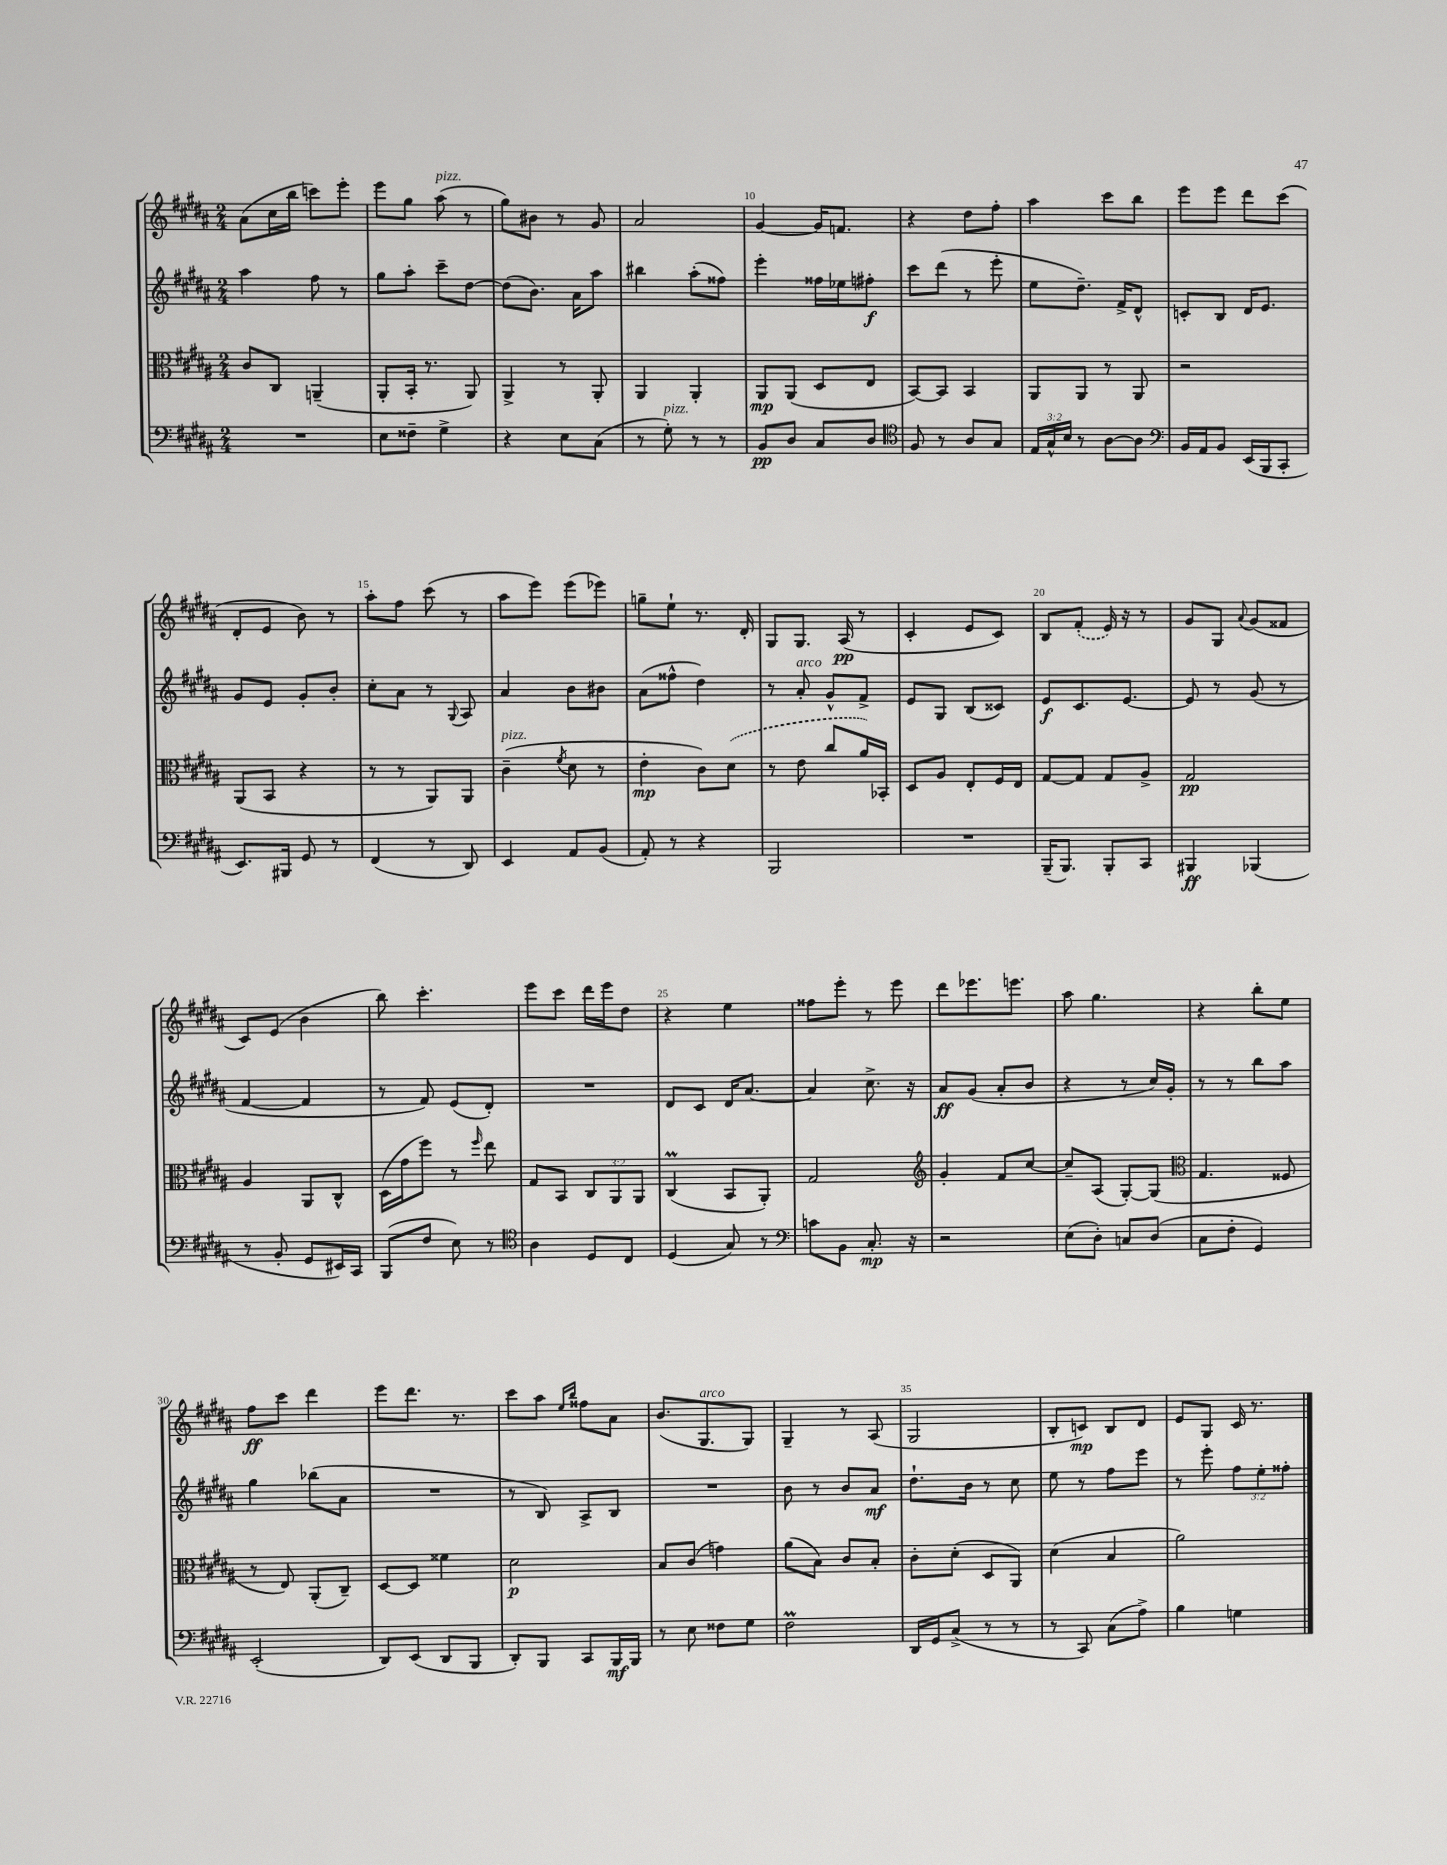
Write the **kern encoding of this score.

**kern	**dynam	**kern	**dynam	**kern	**dynam	**kern	**dynam
*part4	*part4	*part3	*part3	*part2	*part2	*part1	*part1
*staff4	*staff4	*staff3	*staff3	*staff2	*staff2	*staff1	*staff1
*clefF4	*	*clefC3	*	*clefG2	*	*clefG2	*
*k[f#c#g#d#a#]	*	*k[f#c#g#d#a#]	*	*k[f#c#g#d#a#]	*	*k[f#c#g#d#a#]	*
*M2/4	*	*M2/4	*	*M2/4	*	*M2/4	*
=6	=6	=6	=6	=6	=6	=6	=6
2r	.	8c#/L	.	4aa#\	.	(8a#\L	.
.	.	8C#/J	.	.	.	16cc#\L	.
.	.	.	.	.	.	16bb\JJ	.
.	.	(4AAn~/	.	8ff#\	.	8cccn\L)	.
.	.	.	.	8r	.	8eee'\J	.
=7	=7	=7	=7	=7	=7	=7	=7
8E\L	.	8AA#'/L	.	8gg#\L	.	8eee\L	.
8F##X~\J	.	16BB'/Jk	.	8aa#'\J	.	8gg#\J	.
.	.	8.r	.	.	.	.	.
!	!	!	!	!	!	!LO:TX:a:i:t=pizz.	!
4G#^\	.	.	.	8ccc#~\L	.	(8aa#\	.
.	.	8AA#/)	.	[8dd#\J	.	8r	.
=8	=8	=8	=8	=8	=8	=8	=8
4r	.	4AA#^/	.	(8dd#\L]	.	8gg#\L)	.
.	.	.	.	8.b\J)	.	8b#X\J	.
8E\L	.	8r	.	.	.	8r	.
.	.	.	.	16a#\KL	.	.	.
(8C#\J	.	8AA#'/	.	8aa#\J	.	8g#/	.
=9	=9	=9	=9	=9	=9	=9	=9
8r	.	4AA#/	.	4bb#X\	.	2a#/	.
!LO:TX:a:i:t=pizz.	!	!	!	!	!	!	!
8G#'\)	.	.	.	.	.	.	.
8r	.	4AA#'/	.	(8aa#'\L	.	.	.
8r	.	.	.	8ff##X\J)	.	.	.
=10	=10	=10	=10	=10	=10	=10	=10
8BB/L	pp	8AA#/L	mp	4eee'\	.	[4g#/	.
8D#/J	.	(8AA#/J	.	.	.	.	.
8C#/L	.	8D#/L	.	16ff##X\LL	.	16g#/KL]	.
.	.	.	.	16ee-X\J	.	8.fn/J	.
8D#/J	.	8E/J	.	8ff#X'\J	f	.	.
=11	=11	=11	=11	=11	=11	=11	=11
*clefC4	*	*	*	*	*	*	*
8F#/	.	[8BB/L)	.	8ccc#\L	.	4r	.
8r	.	8BB/J]	.	(8ddd#\J	.	.	.
8A#/L	.	4BB/	.	8r	.	8dd#\L	.
8G#/J	.	.	.	8eee'\	.	8ff#'\J	.
=12	=12	=12	=12	=12	=12	=12	=12
24E/LL	.	8AA#/L	.	8ee\L	.	4aa#\	.
24G#^^/	.	.	.	.	.	.	.
24B/JJ	.	.	.	.	.	.	.
8r	.	8AA#/J	.	8.dd#~\J)	.	.	.
[8A#\L	.	8r	.	.	.	8ccc#\L	.
.	.	.	.	16f#^/KL	.	.	.
8A#\J]	.	8AA#/	.	8d#^^/J	.	8bb\J	.
=13	=13	=13	=13	=13	=13	=13	=13
*clefF4	*	*	*	*	*	*	*
16BB/LL	.	2r	.	8cn'/L	.	8eee\L	.
16AA#/J	.	.	.	.	.	.	.
8BB/J	.	.	.	8B/J	.	8eee\J	.
(16EE/LL	.	.	.	16d#/KL	.	8ddd#\L	.
16BBB/J	.	.	.	8.e/J	.	.	.
8CC#'/J	.	.	.	.	.	(8ccc#\J	.
!!LO:LB:g=z
=14	=14	=14	=14	=14	=14	=14	=14
8.EE/L)	.	(8AA#/L	.	8g#/L	.	8d#'/L	.
.	.	8BB/J	.	8e/J	.	8e/J	.
16BBB#X/Jk	.	.	.	.	.	.	.
8GG#/	.	4r	.	8g#'/L	.	8b\)	.
8r	.	.	.	8b'/J	.	8r	.
=15	=15	=15	=15	=15	=15	=15	=15
(4FF#/	.	8r	.	8cc#'\L	.	8aa#'\L	.
.	.	8r	.	8a#\J	.	8ff#\J	.
8r	.	8AA#/L)	.	8r	.	(8ccc#\	.
.	.	.	.	8qqG#/	.	.	.
8DD#/)	.	8AA#/J	.	8A#/	.	8r	.
=16	=16	=16	=16	=16	=16	=16	=16
!	!	!LO:TX:a:i:t=pizz.	!	!	!	!	!
4EE/	.	(4c#~\	.	4a#/	.	8aa#\L	.
.	.	.	.	.	.	8eee\J)	.
.	.	8qf#/	.	.	.	.	.
8AA#/L	.	8d#\	.	8b\L	.	(8eee\L	.
(8BB/J	.	8r	.	8b#X\J	.	8eee-X\J)	.
=17	=17	=17	=17	=17	=17	=17	=17
8AA#'/)	.	4e'\	mp	(8a#\L	.	8ggn~\L	.
8r	.	.	.	8ff##X^^\J	.	8ee`\J	.
4r	.	8c#\L)	.	4dd#\)	.	8.r	.
.	.	(8d#\J	.	.	.	.	.
.	.	.	.	.	.	16d#'/	.
=18	=18	=18	=18	=18	=18	=18	=18
2BBB/	.	8r	.	8r	.	8G#/L	.
!	!	!	!	!LO:TX:a:i:t=arco	!	!	!
.	.	8e\	.	8a#'/	.	8.G#/J	.
.	.	8cc#/L	.	8g#^^/L	.	.	.
.	.	.	.	.	.	(16A#/	pp
.	.	16a#/L)	.	8f#^/J	.	8r	.
.	.	16BB-X'/JJ	.	.	.	.	.
=19	=19	=19	=19	=19	=19	=19	=19
2r	.	8D#/L	.	8e/L	.	4c#'/	.
.	.	8A#/J	.	8G#/J	.	.	.
.	.	8E'/L	.	(8B/L	.	8e/L	.
.	.	16F#/L	.	8c##X/J)	.	8c#/J)	.
.	.	16E/JJ	.	.	.	.	.
=20	=20	=20	=20	=20	=20	=20	=20
(16BBB~/KL	.	[8G#/L	.	8e/L	f	8B/L	.
8.BBB/J)	.	.	.	.	.	.	.
.	.	8G#/J]	.	8.c#/	.	(8f#'/J	.
8BBB'/L	.	8G#/L	.	.	.	16e/)	.
.	.	.	.	[8.e/J	.	16r	.
8CC#/J	.	8A#^/J	.	.	.	8r	.
=21	=21	=21	=21	=21	=21	=21	=21
4BBB#X/	ff	2G#/	pp	8e/]	.	8g#/L	.
.	.	.	.	8r	.	8G#/J	.
.	.	.	.	.	.	8qqa#/	.
(4BBB-X/	.	.	.	(8g#/	.	(8g#/L	.
.	.	.	.	8r	.	8f##X/J	.
!!LO:LB:g=z
=22	=22	=22	=22	=22	=22	=22	=22
8r	.	4A#/	.	[4f#/	.	8c#/L)	.
8BB'/	.	.	.	.	.	(8e/J	.
8GG#/L	.	8AA#/L	.	4f#/]	.	4b\	.
16EE#X/L)	.	8C#^^/J	.	.	.	.	.
16CC#/JJ	.	.	.	.	.	.	.
=23	=23	=23	=23	=23	=23	=23	=23
(8BBB/L	.	(16D#\LL	.	8r	.	8bb\)	.
.	.	16g#\J	.	.	.	.	.
8F#/J	.	8ff#\J)	.	8f#/)	.	4.ccc#'\	.
8E\)	.	8r	.	(8e/L	.	.	.
.	.	16qqff#/	.	.	.	.	.
8r	.	8ee\	.	8d#'/J)	.	.	.
=24	=24	=24	=24	=24	=24	=24	=24
*clefC4	*	*	*	*	*	*	*
4A#\	.	8G#/L	.	2r	.	8eee\L	.
.	.	8BB/J	.	.	.	8ccc#\J	.
8D#/L	.	12C#/L	.	.	.	16ddd#\LL	.
.	.	.	.	.	.	16eee\J	.
.	.	12AA#/	.	.	.	.	.
8C#/J	.	.	.	.	.	8dd#\J	.
.	.	12AA#/J	.	.	.	.	.
=25	=25	=25	=25	=25	=25	=25	=25
(4D#/	.	(4C#M/	.	8d#/L	.	4r	.
.	.	.	.	8c#/J	.	.	.
8G#/)	.	8BB/L	.	16d#/KL	.	4ee\	.
.	.	.	.	[8.a#/J	.	.	.
8r	.	8AA#'/J)	.	.	.	.	.
=26	=26	=26	=26	=26	=26	=26	=26
*clefF4	*	*	*	*	*	*	*
8cn\L	.	2G#/	.	4a#/]	.	8ff##X\L	.
8BB\J	.	.	.	.	.	8eee'\J	.
8.C#'/	mp	.	.	8.cc#^\	.	8r	.
.	.	.	.	.	.	8eee\	.
16r	.	.	.	16r	.	.	.
=27	=27	=27	=27	=27	=27	=27	=27
*	*	*clefG2	*	*	*	*	*
2r	.	4g#'/	.	8a#/L	ff	8ddd#\L	.
.	.	.	.	(8g#/J	.	8.eee-X\	.
.	.	8f#/L	.	8a#'/L	.	.	.
.	.	.	.	.	.	8.eeen\J	.
.	.	[8cc#/J	.	8b/J	.	.	.
=28	=28	=28	=28	=28	=28	=28	=28
(8E\L	.	8cc#~/L]	.	4r	.	8aa#\	.
8D#'\J)	.	(8A#/J	.	.	.	4.gg#\	.
8Cn/L	.	[8G#'/L)	.	8r	.	.	.
(8D#/J	.	(8G#/J]	.	16cc#/LL)	.	.	.
.	.	.	.	16g#'/JJ	.	.	.
=29	=29	=29	=29	=29	=29	=29	=29
*	*	*clefC3	*	*	*	*	*
8C#\L	.	4.G#/	.	8r	.	4r	.
8F#'\J	.	.	.	8r	.	.	.
4GG#/)	.	.	.	8bb\L	.	8bb'\L	.
.	.	8F##X/	.	8aa#\J	.	8ee\J	.
!!LO:LB:g=z
=30	=30	=30	=30	=30	=30	=30	=30
(2EE'/	.	8r	.	4gg#\	.	8ff#\L	ff
.	.	8E/)	.	.	.	8ccc#\J	.
.	.	(8AA#'/L	.	(8bb-X\L	.	4ddd#\	.
.	.	8C#~/J)	.	8a#\J	.	.	.
=31	=31	=31	=31	=31	=31	=31	=31
8DD#/L)	.	[8D#/L	.	2r	.	8eee\L	.
(8EE/J	.	8D#/J]	.	.	.	8.ddd#\J	.
8DD#/L	.	4f##X\	.	.	.	.	.
.	.	.	.	.	.	8.r	.
8BBB/J	.	.	.	.	.	.	.
=32	=32	=32	=32	=32	=32	=32	=32
8DD#'/L)	.	2d#\	p	8r	.	8ccc#\L	.
8BBB/J	.	.	.	8B/)	.	8aa#\J	.
.	.	.	.	.	.	16qqee/LL	.
.	.	.	.	.	.	16qqbb/JJ	.
8CC#/L	.	.	.	8A#^/L	.	8ff##X\L	.
16BBB/L	mf	.	.	8B/J	.	8a#\J	.
16BBB/JJ	.	.	.	.	.	.	.
=33	=33	=33	=33	=33	=33	=33	=33
8r	.	8B/L	.	2r	.	(8.b/L	.
8E\	.	(8c#/J	.	.	.	.	.
!	!	!	!	!	!	!LO:TX:a:i:t=arco	!
.	.	.	.	.	.	8.G#/	.
8F##X\L	.	4gn\)	.	.	.	.	.
8G#\J	.	.	.	.	.	8G#/J)	.
=34	=34	=34	=34	=34	=34	=34	=34
2F#M\	.	(8a#\L	.	8b\	.	4G#~/	.
.	.	8B\J)	.	8r	.	.	.
.	.	8c#/L	.	8b/L	.	8r	.
.	.	8B'/J	.	8a#/J	mf	(8A#/	.
=35	=35	=35	=35	=35	=35	=35	=35
16DD#/LL	.	8c#'\L	.	8.dd#`\L	.	2G#/	.
16GG#/J	.	.	.	.	.	.	.
(8C#^/J	.	(8d#'\J	.	.	.	.	.
.	.	.	.	16b\Jk	.	.	.
8r	.	8D#/L	.	8r	.	.	.
8r	.	8AA#/J)	.	8cc#\	.	.	.
=36	=36	=36	=36	=36	=36	=36	=36
8r	.	(4d#\	.	8ee\	.	8B'/L	.
8CC#/)	.	.	.	8r	.	8cn/J)	mp
(8C#\L	.	4B/	.	8ff#\L	.	8B/L	.
8A#^\J)	.	.	.	8eee\J	.	8d#/J	.
=37	=37	=37	=37	=37	=37	=37	=37
4B\	.	2a#\)	.	8r	.	8e/L	.
.	.	.	.	8eee'\	.	8G#/J	.
4Gn\	.	.	.	12ff#\L	.	16c#/	.
.	.	.	.	.	.	8.r	.
.	.	.	.	12ee'\	.	.	.
.	.	.	.	12ff##X'\J	.	.	.
==	==	==	==	==	==	==	==
*-	*-	*-	*-	*-	*-	*-	*-
